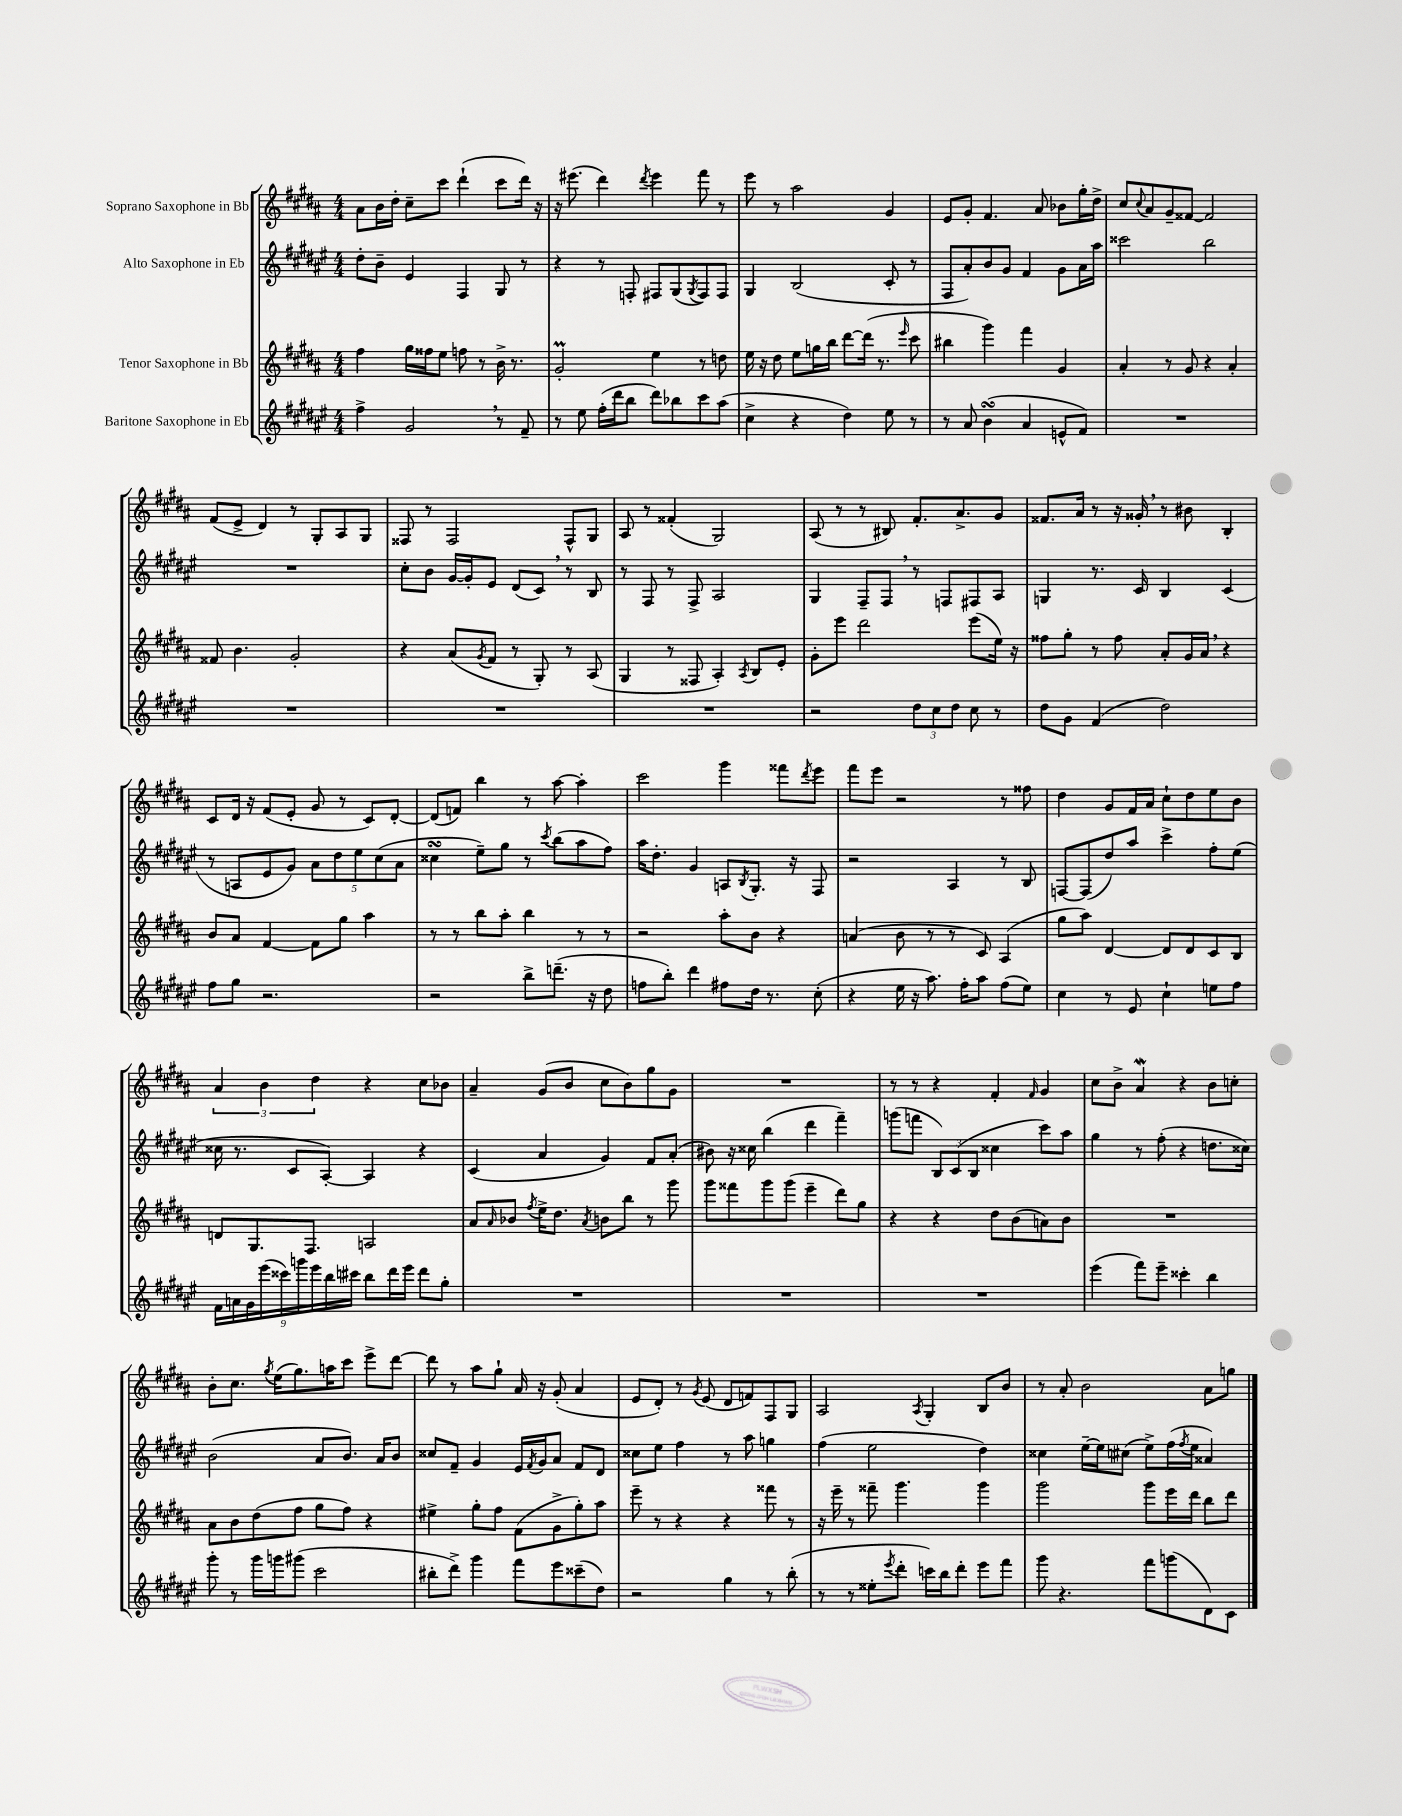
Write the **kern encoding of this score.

**kern	**kern	**kern	**kern
*staff4	*staff3	*staff2	*staff1
*clefG2	*clefG2	*clefG2	*clefG2
*k[f#c#g#d#a#e#]	*k[f#c#g#d#a#]	*k[f#c#g#d#a#e#]	*k[f#c#g#d#a#]
*M4/4	*M4/4	*M4/4	*M4/4
4ff#^\	4ff#\	8dd#'\L	8a#\L
.	.	8b~\J	16b\L
.	.	.	16dd#'\JJ
2g#/	16gg#\LL	4e#/	8cc#~\L
.	16ff##\J	.	.
.	8ee\J	.	8ccc#\J
.	8ff\	4F#/	(4ddd#`\
.	8r	.	.
8r	16b^\	8G#/	8ccc#\L
.	8.r	.	.
8f#~/	.	8r	16ddd#\Jk)
.	.	.	16r
=	=	=	=
8r	2g#'/	4r	16r
.	.	.	(8.eee#\
8ee#\	.	.	.
(16ff#'\LL	.	8r	4ddd#\)
16ddd#\J	.	.	.
8bb\J	.	8F'/	.
.	.	.	8qddd#/
8ddd#\L)	4ee\	8F#/L	4eee#\
8bb-\	.	(8G#/	.
.	.	8qG#/	.
8ccc#\	8r	8F#/)	8fff#\
(8aa#\J	8dd\	8F#/J	8r
=	=	=	=
4cc#^\	16ee\	4G#/	8eee\
.	16r	.	.
.	8dd#\	.	8r
4r	8ee\L	(2B/	2aa#\
.	16gg\L	.	.
.	16bb\JJ	.	.
4dd#\)	[8ddd#\L	.	.
.	(16ddd#\]Jk	.	.
.	8.r	.	.
8ee#\	.	8c#'/	4g#/
.	16qqeee/	.	.
8r	8ccc#\	8r	.
=	=	=	=
8r	4bb#\	8F#/L	8e/L
8a#/	.	8a#'/)	8g#'/J
(4b\	4ggg#\)	8b/	4.f#/
.	.	8g#/J	.
4a#/	4fff#\	4f#/	.
.	.	.	8a#/
8e^^/L	4g#/	8g#\L	8b-\L
8f#/J)	.	16a#\L	16gg#'\L
.	.	16aa#\JJ	16dd#^\JJ
=	=	=	=
1r	4a#'/	2ccc##\	8cc#/L
.	.	.	8qqcc#/
.	.	.	8a#/
.	8r	.	8g#~/
.	8g#/	.	[8f##/J
.	4r	2bb\	2f##/]
.	4a#'/	.	.
=	=	=	=
1r	8f##/	1r	(8f#/L
.	4.b\	.	8e^/J
.	.	.	4d#/)
.	2g#'/	.	8r
.	.	.	8G#'/L
.	.	.	8A#/
.	.	.	8G#/J
=	=	=	=
1r	4r	8cc#'\L	8F##/
.	.	8b\J	8r
.	(8a#/L	[16g#/LL	2F##/
.	.	16g#'/]J	.
.	8qg#/	.	.
.	8f#/J	8e#/J	.
.	8r	(8d#/L	.
.	8G#'/)	8c#/J)	.
.	8r	8r	8F##^^/L
.	(8A#/	8B/	8G#/J
=	=	=	=
1r	4G#/	8r	8A#/
.	.	8F#/	8r
.	8r	8r	(4f##'/
.	8F##/	8F#^/	.
.	4A#'/)	2A#/	2G#/)
.	8qA#/	.	.
.	8B/L	.	.
.	8e'/J	.	.
=	=	=	=
2r	8g#'\L	4G#/	(8A#/
.	8eee\J	.	8r
.	2ddd#\	8F#~/L	8r
.	.	8F#/J	8B#/)
12dd#\L	.	8r	8.f#'/L
12cc#\	.	.	.
.	.	8F/L	.
12dd#\J	.	.	.
.	.	.	8.a#^/
8cc#\	(8eee\L	8F#/	.
8r	16ee\Jk)	8A#/J	8g#/J
.	16r	.	.
=	=	=	=
8dd#\L	8ff##\L	4G/	8.f##/L
8g#\J	8gg#'\J	.	.
.	.	.	16a#/Jk
(4f#/	8r	8.r	8r
.	8ff##\	.	16r
.	.	16c#/	16g##'/
2dd#\)	8a#'/L	4B/	8r
.	16g#/L	.	8b#\
.	16a#/JJ	.	.
.	4r	(4c#/	4B'/
=	=	=	=
8ff#\L	8b/L	8r	8c#/L
8gg#\J	8a#/J	8A/L	16d#/Jk
.	.	.	16r
2.r	[4f#/	8e#/	(8f#/L
.	.	8g#/J)	8e'/J
.	8f#\]L	10a#\L	8g#/
.	.	10dd#\	.
.	8gg#\J	.	8r
.	.	10ee#\	.
.	4aa#\	.	8c#/L)
.	.	(10cc#\	.
.	.	.	[8d#'/J
.	.	10a#\J	.
=	=	=	=
2r	8r	4cc##\	(8d#/]L
.	8r	.	8f/J)
.	8bb\L	8ee#~\L)	4bb\
.	8aa#'\J	8gg#\J	.
8bb^\L	4bb\	8r	8r
.	.	8qccc#/	.
(8.ddd~\J	.	(8bb\L	[8aa#\
.	8r	8aa#\	4aa#'\]
16r	.	.	.
8dd#\	8r	8ff#\J)	.
=	=	=	=
8ff\L	2r	16aa#\LK	2ccc#\
.	.	8.dd#'\J	.
8bb'\J)	.	.	.
4ddd#\	.	4g#/	.
8ff#\L	8aa#'\L	8A/L	4ggg#\
.	.	8qB/	.
16dd#\Jk	8b\J	8.G#'/J	.
8.r	.	.	.
.	4r	.	8fff##\L
.	.	16r	.
.	.	.	8qddd#/
(8cc#'\	.	8F#/	8eee\J
=	=	=	=
4r	(4a/	2r	8fff#\L
.	.	.	8eee\J
16ee#\	8b\	.	2r
16r	.	.	.
8.aa#\)	8r	.	.
.	8r	4A#/	.
16ff#'\LK	.	.	.
8aa#\J	8c#/)	.	.
(8ff#\L	(4A#/	8r	8r
8ee#\J)	.	8B/	8ff##\
=	=	=	=
4cc#\	8gg#\L	[8F/L	4dd#\
.	8aa#\J)	(8F/]	.
8r	[4d#/	8dd#/)	8g#/L
8e#/	.	8aa#/J	16f#/L
.	.	.	16a#/JJ
4cc#`\	8d#/]L	4ccc#^\	8cc#`\L
.	8d#/	.	8dd#\
8ee\L	8c#/	8ff#'\L	8ee\
8ff#\J	8B/J	(8ee#\J	8b\J
=	=	=	=
18f#\LL	8d/L	16cc##\	6a#/
18a\	.	.	.
.	.	8.r	.
18g#\	.	.	.
.	8.G#/	.	.
(18eee#\	.	.	6b\
18ccc##\)	.	.	.
.	.	8c#/L	.
18ggg\	.	.	.
.	8.F#/J	.	.
18eee#\	.	.	6dd#\
.	.	[8A#'/J)	.
18bb\	.	.	.
18ccc#\JJ	.	.	.
8bb\L	2A/	4A#/]	4r
16ddd#\L	.	.	.
16eee#\JJ	.	.	.
8ddd#\L	.	4r	8cc#\L
8gg#'\J	.	.	8b-\J
=	=	=	=
1r	8a#/L	(4c#/	4a#~/
.	16qqa#/	.	.
.	8b-/J	.	.
.	8qff#/	.	.
.	16ee^\LK	4a#/	(8g#/L
.	8.dd#\J	.	.
.	.	.	8b/J
.	8qa#/	.	.
.	8b\L	4g#/)	8cc#\L
.	8bb\J	.	8b\)
.	8r	8f#/L	8gg#\
.	8ggg#\	(8a#'/J	8g#\J
=	=	=	=
1r	8ggg#\L	8b#\)	1r
.	8fff##\	16r	.
.	.	16cc##\	.
.	8ggg#\	(4bb\	.
.	(8ggg#\J	.	.
.	4eee~\	4ddd#\	.
.	8ddd#\L)	4fff#~\)	.
.	8gg#\J	.	.
=	=	=	=
1r	4r	(8ggg\L	8r
.	.	8fff\J	8r
.	4r	12B/L)	4r
.	.	(12c#/	.
.	.	12B/J	.
.	8dd#\L	4cc##\	4f#'/
.	(8b\	.	.
.	.	.	16qqf#/
.	8a\)	8ccc#\L)	4g#/
.	8b\J	8aa#\J	.
=	=	=	=
(4eee#\	1r	4gg#\	8cc#\L
.	.	.	8b^\J
8fff#\L)	.	8r	4a#/
8eee#~\J	.	(8ff#'\	.
4ccc##'\	.	4r	4r
4bb\	.	8.dd\L	8b\L
.	.	.	8cc'\J
.	.	16cc##\Jk)	.
=	=	=	=
8ggg#'\	8a#\L	(2b\	8b'\L
8r	8b\	.	8.cc#\J
16ggg#\LL	(8dd#\	.	.
.	.	.	8qgg#/
16ggg\J	.	.	(16ee\LK
(8ggg#\J	8ff#\J	.	8.gg#\)
2ccc#\	8gg#\L	8a#/L	.
.	.	.	16aa\K
.	8ff#\J)	8.b/J)	8ccc#\J
.	4r	.	8eee^\L
.	.	16a#/LK	.
.	.	8b/J	[8ddd#\J
=	=	=	=
8bb#'\L	4ee#^\	8cc##/L	8ddd#\]
8ddd#^\J)	.	8f#~/J	8r
4ggg#\	8gg#'\L	4g#/	8aa#\L
.	8ff#\J	.	8gg#`\J
8fff#\L	(8f#\L	16e#/LL	16a#/
.	.	8qf#/	.
.	.	16g#/J	16r
8eee#\	8g#^\	8a#/J	(8g#'/
(8ccc##~\	8gg#'\)	8f#/L	4a#/
8dd#\J)	8aa#\J	8d#/J	.
=	=	=	=
2r	8eee~\	8cc##\L	8e/L
.	8r	8ee#\J	8d#'/J)
.	4r	4ff#\	8r
.	.	.	8qg#/
.	.	.	(8e/
4gg#\	4r	8r	8d#/L
.	.	8aa#\	8f/)
8r	8fff##\	4gg\	8F#/
(8bb'\	8r	.	8G#/J
=	=	=	=
8r	16r	(4ff#\	2A#/
.	16eee~\	.	.
8r	8r	.	.
8ee##'\L	8fff##~\	2ee#\	.
8qeee#/	.	.	.
8ddd#'\J	4.ggg#\	.	.
.	.	.	8qA#/
16ccc\LL)	.	.	4G#'/
16bb\J	.	.	.
8ddd#'\J	.	.	.
8eee#\L	4ggg#\	4dd#\)	8B/L
8fff#\J	.	.	8b/J
=	=	=	=
8ggg#\	2ggg#\	4cc##\	8r
4.r	.	.	8a#'/
.	.	[16ee#~\LL	2b\
.	.	16ee#\]J	.
.	.	(8cc#\J	.
8fff#\L	8ggg#\L	8ee#^\L)	.
(8ggg\	16eee\L	(16ff#\L	.
.	.	8qff#/	.
.	16ddd#\JJ	16ee#\JJ	.
8d#\)	8bb\L	4a##/)	8a#\L
8c#\J	8ddd#\J	.	8gg\J
==	==	==	==
*-	*-	*-	*-
